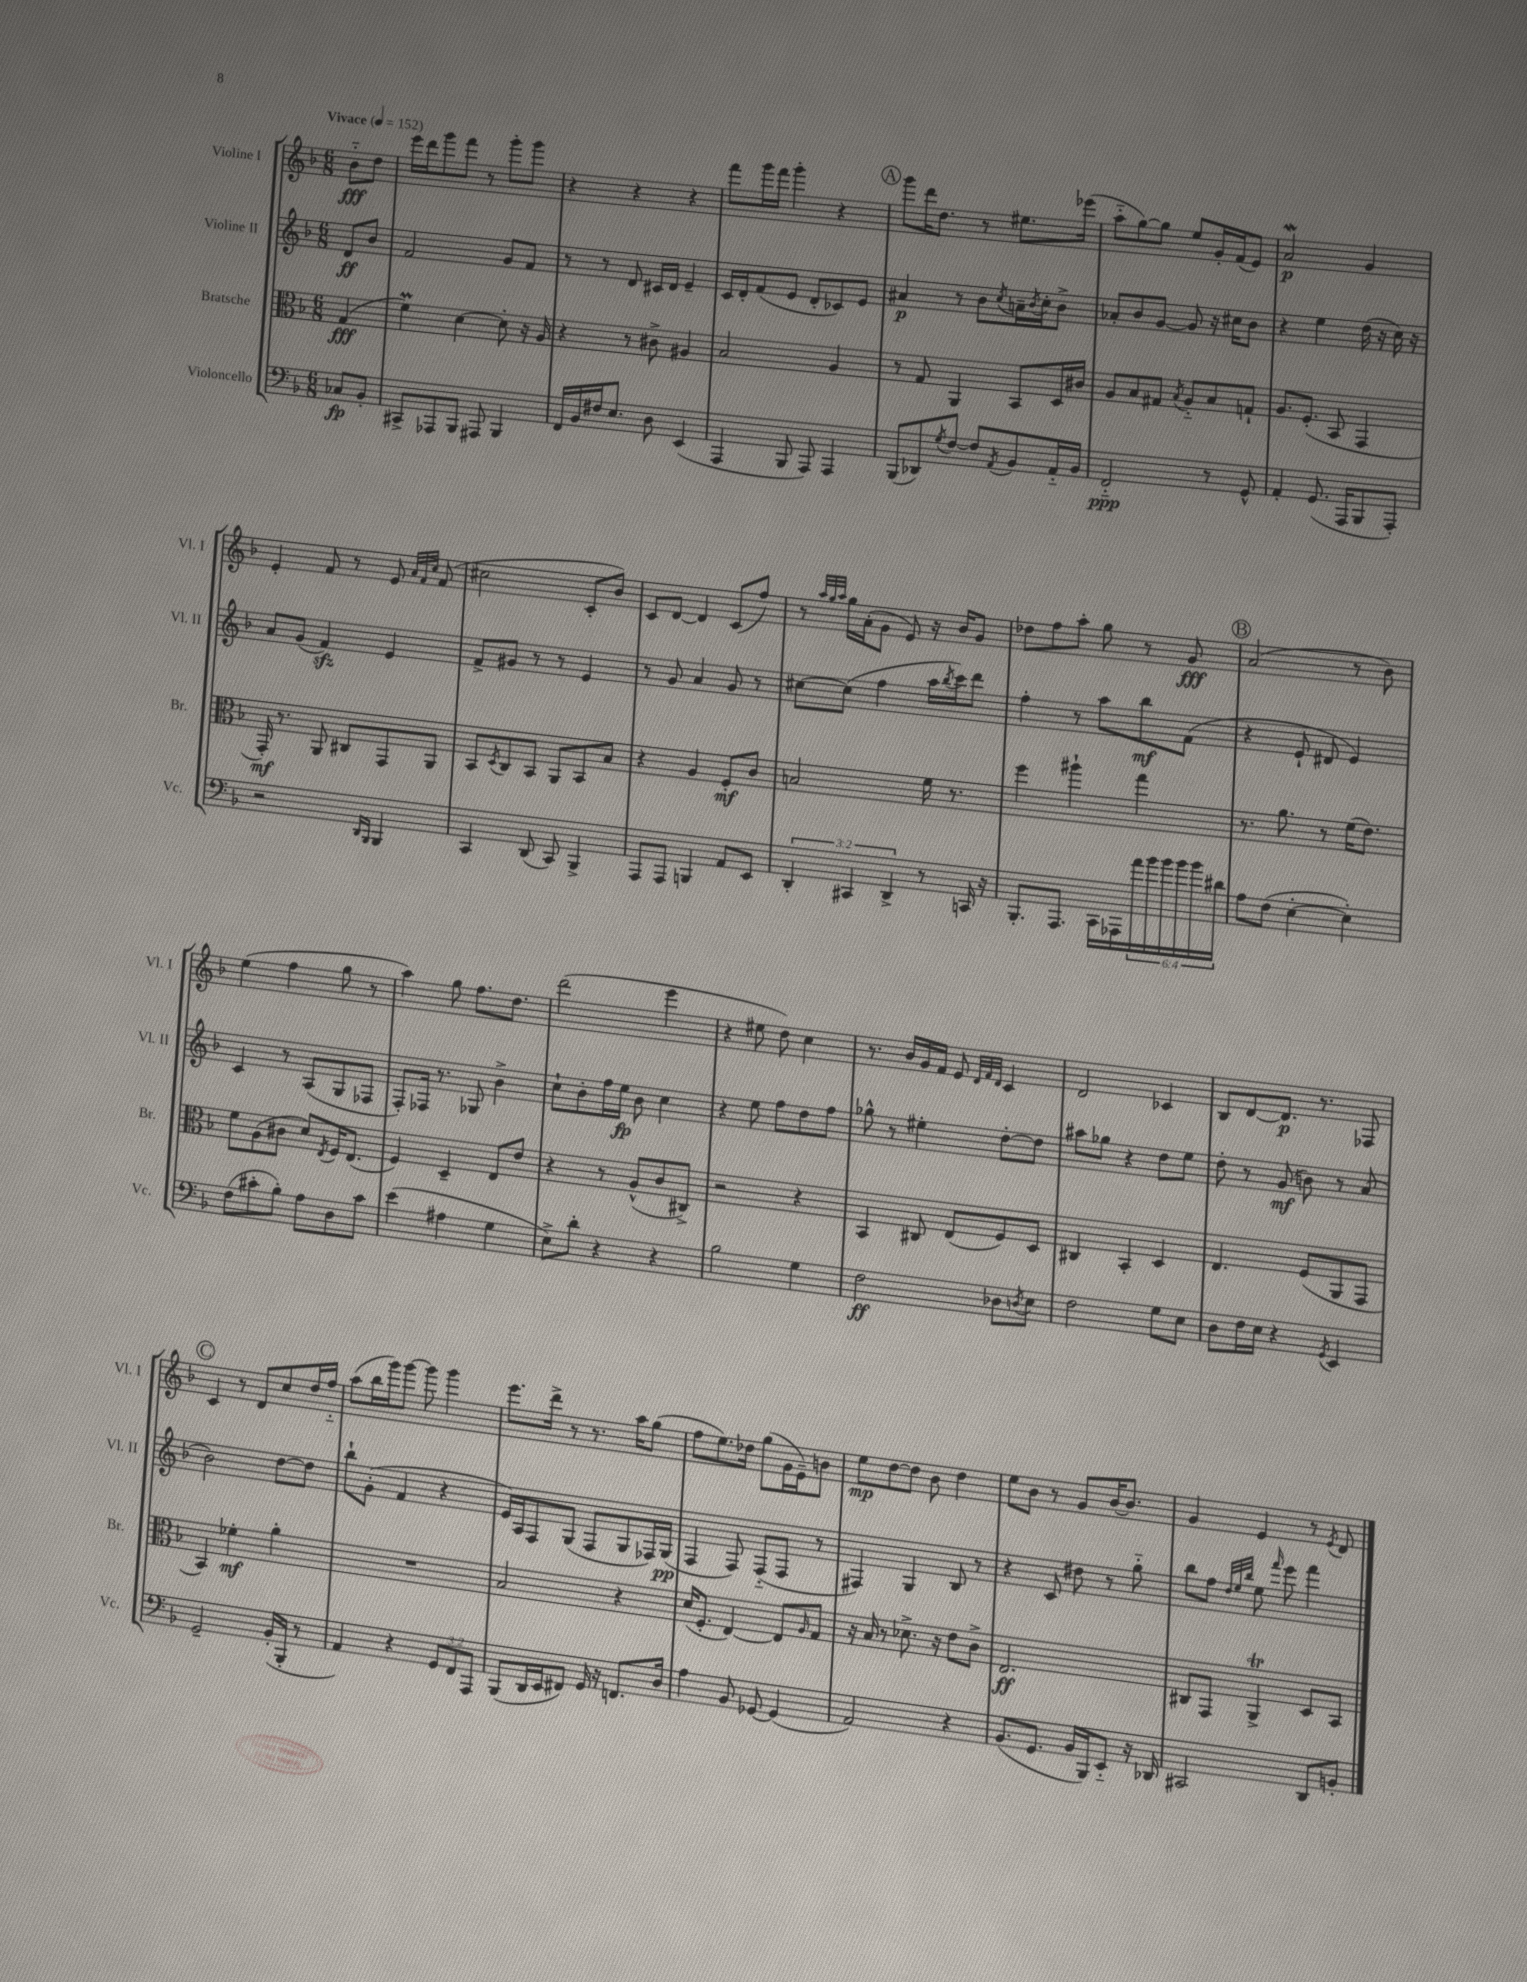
<<
\new StaffGroup <<
\new Staff = "s0" \with { instrumentName = "Violine I" shortInstrumentName = "Vl. I" } {
    \clef treble \key f \major \numericTimeSignature \time 6/8 \partial 4 \tempo "Vivace" 4 = 152
    bes'8-_\fff d''8 |
    e'''16 d'''16 g'''8 f'''8 r8 g'''8-. g'''8 |
    r4 r4 r4 |
    f'''8 g'''16 f'''16 g'''4-. r4 |
    \mark \markup { \circle "A" } g'''8 d'''16 d''8. r8 eis''8. ees'''16( |
    a''8-_ g''8~) g''8 e''8 g'16-. f'16( e'8) |
    a'2\mordent\p g'4 |
    e'4-. f'8 r8 e'8 \grace { a'32 f'32 c''32 } f'8( |
    cis''2 c'8-. bes'8) |
    c'8 d'8~ d'4 c'8( f''8) |
    r8 \grace { a''32 g''32 a''32 } g''16 a'16-.( g'8 e'8) r16 bes'16 g'8 |
    des''8 f''8 a''8-. g''8 r8 g'8\fff |
    \mark \markup { \circle "B" } a'2( r8 bes'8) |
    e''4( f''4 g''8 r8 |
    a''4) g''8 f''8. d''8. |
    d'''2( e'''4 |
    r4 eis''8 d''8) c''4 |
    r8. bes'16 g'16 f'16 e'8 \grace { d'32 f'32 d'32 } c'4 |
    d'2 ces'4 |
    bes8 d'8~ d'8.\p r8. fes8 |
    \mark \markup { \circle "C" } c'4 r8 d'8 c''8 d''16 f''16-_ |
    a''8( bes''16 g'''16) g'''8~ g'''8 g'''4 |
    e'''8. d'''16-> r8 r8. a''16 g''8( |
    f''8 e''8.) des''16 g''8( g'16 e'16--) b'8 |
    e''8\mp d''8~ d''8 bes'8 d''4 |
    e''8 bes'8 r8 g'8 bes'16~ bes'8. |
    g'4 e'4 r8 \acciaccatura { e'8 } d'8 \bar "|." |
}
\new Staff = "s1" \with { instrumentName = "Violine II" shortInstrumentName = "Vl. II" } {
    \clef treble \key f \major \numericTimeSignature \time 6/8 \partial 4
    d'8\ff bes'8 |
    f'2 g'8 f'8 |
    r8 r8 d'8 cis'16 d'16 e'4-- |
    c'16 d'16-. f'8( e'8 d'8-. ces'8) e'8 |
    \mark \markup { \circle "A" } ais'4\p r8 bes'8 \acciaccatura { c''8 } a'16-- \acciaccatura { bes'8 } c''16-. bes'8-> |
    aes'8-. bes'8 g'8~ g'8 r16 cis''16 bes'8 |
    r4 e''4 d''16( r16 c''16) r16 |
    a'8 g'8( f'4\sfz) e'4 |
    f'8-> gis'8 r8 r8 e'4 |
    r8 g'8 a'4 g'8 r8 |
    cis''8~ cis''8( f''4 a''16 \acciaccatura { bes''8 } c'''16) d'''8 |
    f''4-. r8 a''8 bes''8\mf f'8( |
    \mark \markup { \circle "B" } r4 e'8-! dis'8 e'4) |
    c'4 r8 a8( g8 fes8 |
    f8-.) fes16 r8. ges8 bes'4-> |
    c''8-! bes'8-. f''16 e''16\fp bes'8 c''4 |
    r4 e''8 f''8 d''8 f''8 |
    ges''8-^ r8 eis''4-. d''8~-. d''8 |
    ais''8 ges''8 r4 d''8 e''8 |
    d''8-. r8 g'8\mf( b'8) r8 a'8( |
    \mark \markup { \circle "C" } bes'2) d''8~ d''8 |
    bes''8-! g'8-.( f'4 r4 |
    e'16) a16 f8 g8( f8 g8 fes16) g16\pp( |
    f4 f8) f8-_( f8 r8 |
    fis4) g4 bes8 r8 |
    r4 c'8 dis''8 r8 g''8-_ |
    bes''8 f''8 \grace { d''32 e''32 bes''32 } e''8 \grace { f'''16 } e'''8 f'''4 \bar "|." |
}
\new Staff = "s2" \with { instrumentName = "Bratsche" shortInstrumentName = "Br." } {
    \clef alto \key f \major \numericTimeSignature \time 6/8 \partial 4
    g4\fff( |
    f'4\prall) d'4~ d'8-. r16 a16 |
    r4 r8 cis'8-> ais4 |
    bes2 a4 |
    \mark \markup { \circle "A" } r8 g8 a,4 bes,8 d16 cis'16 |
    a8 bes8 gis8 \acciaccatura { bes8 } a8-_ bes8 g8-! |
    a8. f8.-.( bes,8 g,4 |
    g,16-.\mf) r8. a,8 cis8 g,8 a,8 |
    bes,8 \acciaccatura { d8 } c8 bes,8 a,8 bes,8 bes8 |
    r4 a4 f8-.\mf c'8 |
    b2 f'16 r8. |
    f''4 ais''4-! g''4 |
    \mark \markup { \circle "B" } r8. a'8. r8 f'16( e'8.) |
    f'8 a8( cis'8 d'8) \acciaccatura { e8 } f16 e8.( |
    f4) d4-- e8 e'8 |
    r4 r8 a8-^( c'8 cis8->) |
    r2 r4 |
    bes,4 cis8 e8( f8) d8 |
    cis4 bes,4-. d4 |
    e4. f8( a,8 g,8 |
    \mark \markup { \circle "C" } bes,4) fes'4-.\mf a'4-. |
    R2. |
    bes2 r4 |
    d'16( f8.-. e4~) e8 \grace { a16 } g8 |
    r16 bes16 r8 des'8.-> r16 e'8 c'8-> |
    e2.\ff |
    cis8 g,8 a,4->\trill d8 bes,8 \bar "|." |
}
\new Staff = "s3" \with { instrumentName = "Violoncello" shortInstrumentName = "Vc." } {
    \clef bass \key f \major \numericTimeSignature \time 6/8 \override Staff.TupletNumber.text = #tuplet-number::calc-fraction-text \partial 4
    ces8\fp bes,8-. |
    cis,8-> aes,,8 bes,,8 ais,,8 bes,,4 |
    f,16 bes,16 fis16 e8. d8 e,4( |
    a,,4 bes,,8 a,,8) a,,4 |
    \mark \markup { \circle "A" } bes,,8( des,8) \acciaccatura { g8 } f8~ f8 \acciaccatura { a,8 } bes,8 a,16-_ bes,16 |
    f,2-_\ppp r8 g,8-^ |
    a,4-. g,8.( a,,16 bes,,8 a,,8-.) |
    r2 \grace { d,16 bes,,16 } bes,,4 |
    c,4 d,8( c,8) bes,,4-> |
    a,,8 a,,8 b,,4 a,8 e,8 |
    \tuplet 3/2 { d,4-. cis,4 d,4-> } r8 c,16 r16 |
    bes,,8.-. a,,8. c,16 aes,,16 \tuplet 6/4 { a'16 bes'16 bes'16 bes'16 bes'16 dis'16 } |
    \mark \markup { \circle "B" } a8 f8( e4~-. e4-.) |
    f8( cis'8-. bes8-.) a8 d8 cis'8 |
    e'4( ais4 g4 |
    e8->) d'8-. r4 r4 |
    bes2 g4 |
    f2\ff des8 \acciaccatura { d8 } e8 |
    f2 g8 e8 |
    d8 f16 e16 r4 \acciaccatura { g,8 } e,4 |
    \mark \markup { \circle "C" } g,2-- bes,16-.( bes,,16-. r8 |
    a,4) r4 \tuplet 3/2 { g,8 f,8 a,,8 } |
    bes,,8( d,16 e,16 fis,8) g,16 r16 f,8. d16 |
    a4 bes,8 ges,8~ ges,4( |
    a,2) r4 |
    bes,8.( g,8. bes,16 bes,,16) e,8-_ r16 des,16 |
    cis,2 d,8 b,8-. \bar "|." |
}
>>
>>
\layout { \context { \Score \remove "Bar_number_engraver" } }
